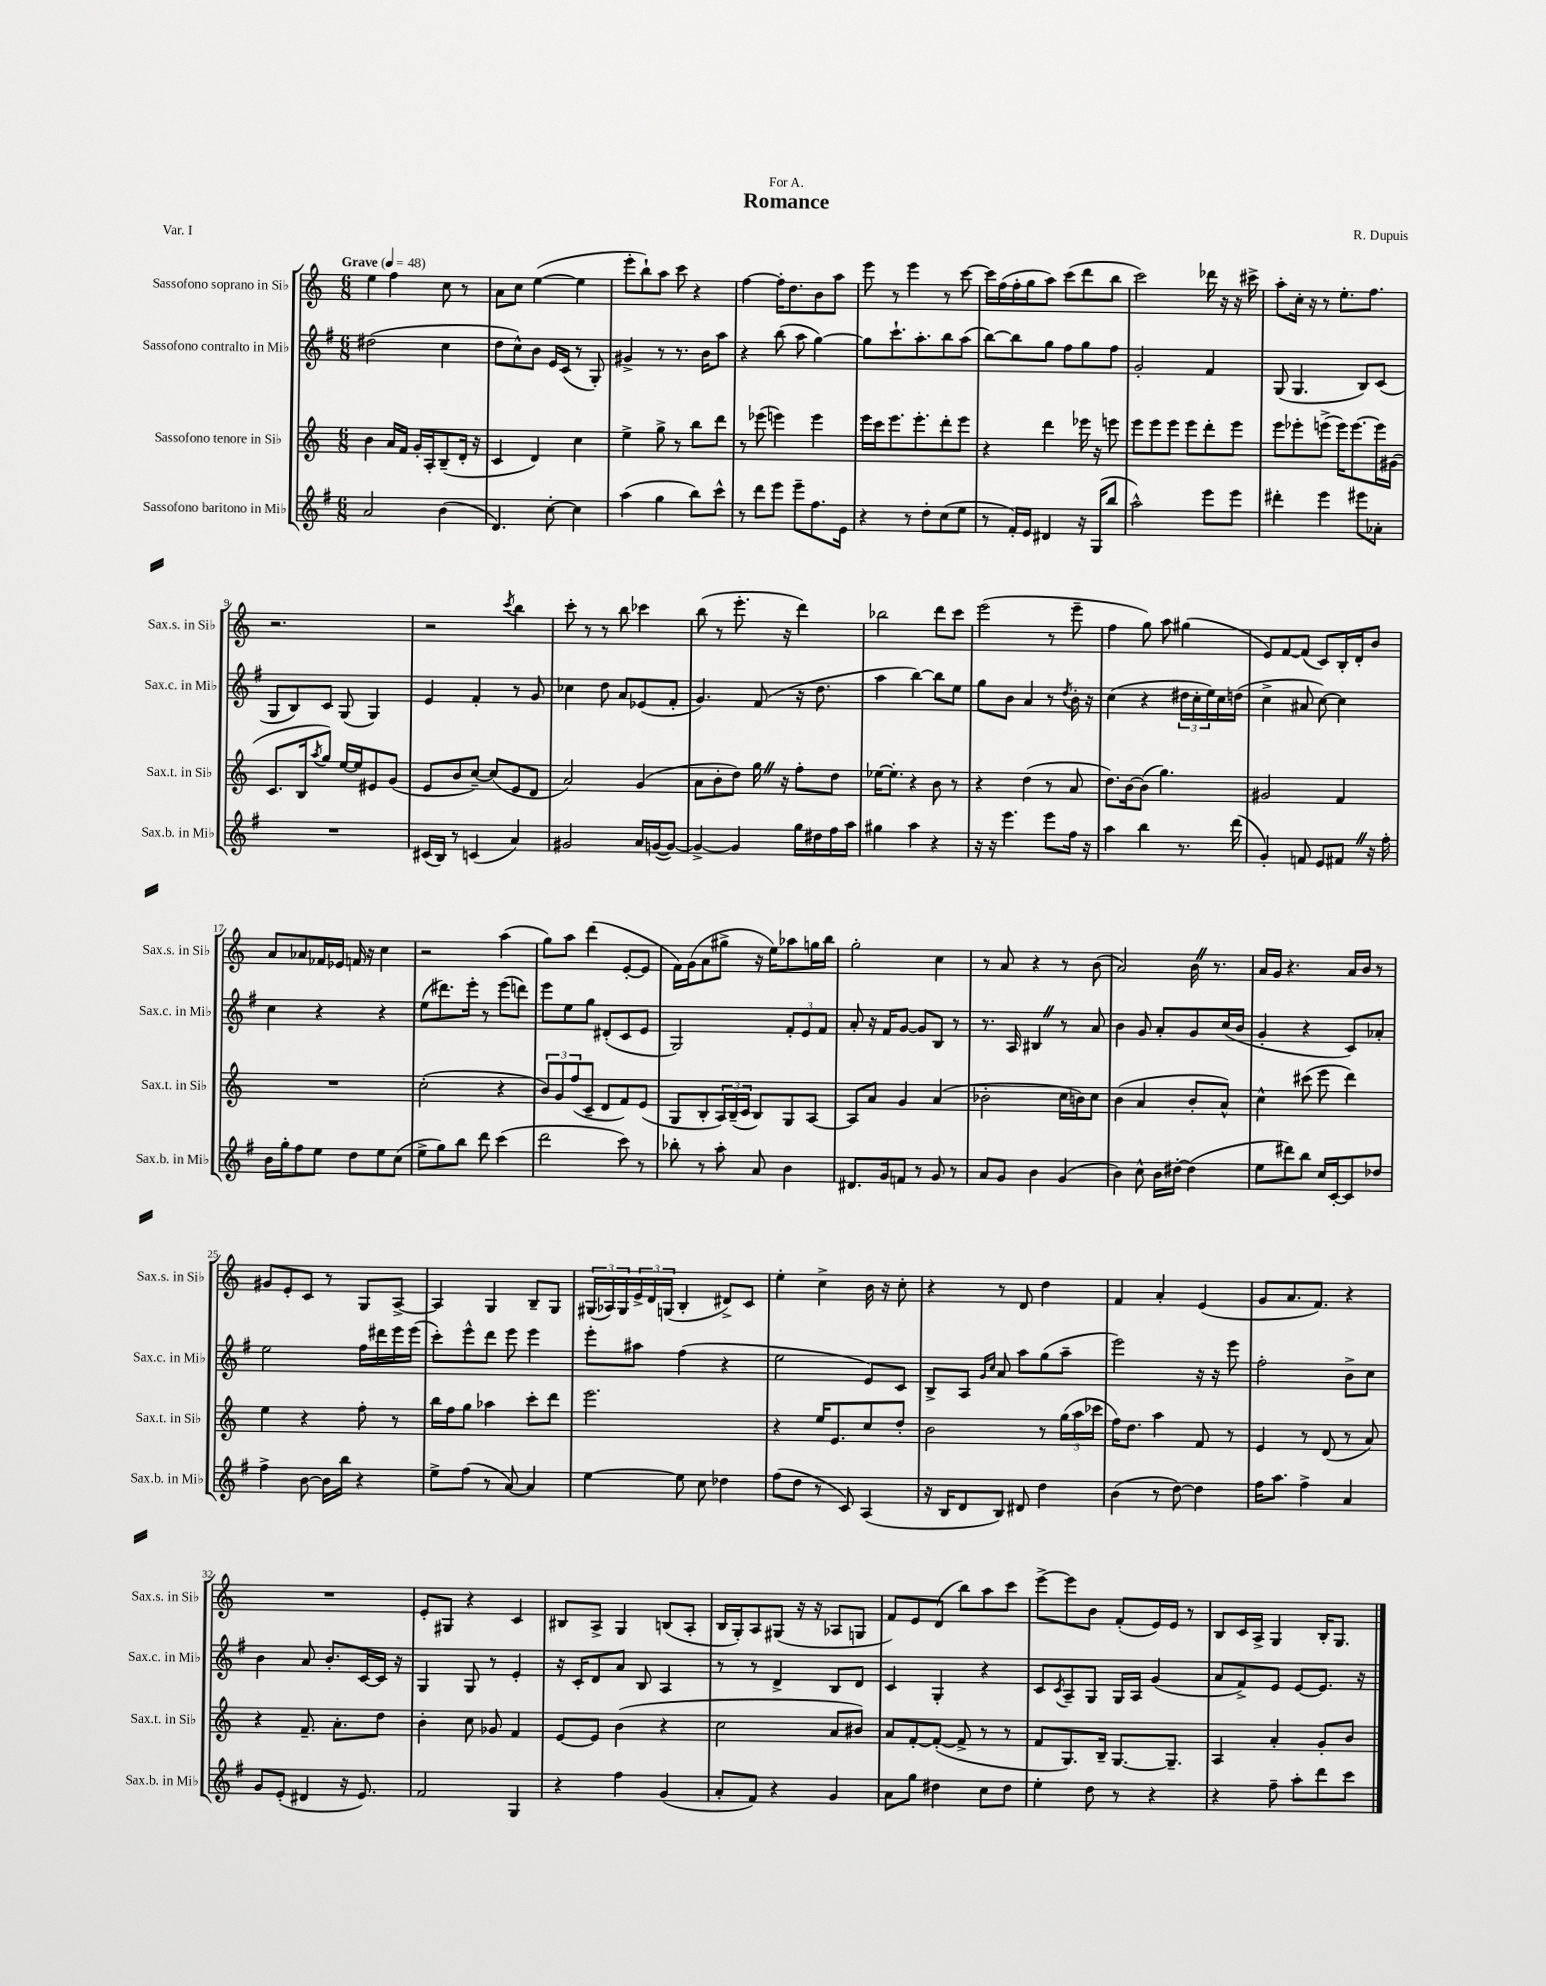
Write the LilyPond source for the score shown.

\header { title = "Romance" composer = "R. Dupuis" dedication = "For A." piece = "Var. I" }
<<
\new StaffGroup <<
\new Staff = "s0" \with { instrumentName = "Sassofono soprano in Sib" shortInstrumentName = "Sax.s. in Sib" } {
    \clef treble \key c \major \numericTimeSignature \time 6/8 \tempo "Grave" 4 = 48
    e''4 f''4 c''8 r8 |
    a'8 c''8 e''4~( e''4 |
    e'''8-. b''8-!) a''8 c'''8 r4 |
    f''4~ f''16-. d''8. b'8 a''8 |
    e'''8 r8 e'''4 r8 c'''8~ |
    c'''16 f''16( f''16-. g''16 a''8) c'''8( d'''8 b''8 |
    c'''2) des'''16 r16 r16 cis'''16-> |
    a''8-. c''16-. r16 r8 e''8.-. f''8. |
    r2. |
    r2 \acciaccatura { c'''8 } b''4 |
    c'''8-. r8 r8 b''8 ces'''4 |
    b''8( r8 e'''8.-. r16 d'''4) |
    bes''2 d'''8 c'''8 |
    e'''2( r8 e'''8-- |
    f''4 g''8) a''8 gis''4( |
    e'8) f'8~ f'8( c'8) b16-. d'16-. b'8 |
    a'8 aes'8 fes'16 ees'16 f'16 r16 c''4 |
    r2 a''4( |
    g''8) a''8 d'''4( e'8~-. e'8 |
    f'16) g'16( a'8 gis''8-> r16 e''16) aes''8 g''16 b''16 |
    g''2-. c''4 |
    r8 a'8 r4 r8 b'8( |
    a'2) b'16 \once \override BreathingSign.text = \markup { \musicglyph "scripts.caesura.straight" } \breathe r8. |
    a'16 g'16 r4. a'16 b'16 r8 |
    gis'8 e'8-. c'8 r8 g8 a8~-> |
    a4 g4 b8-- g8 |
    \tuplet 3/2 { gis16( aes16) gis16 } \tuplet 3/2 { e'16-> d'16 g16( } b4-. dis'8->) c'8 |
    e''4-. c''4-> b'16 r16 c''8-. |
    r4 r8 d'8 d''4 |
    f'4 a'4-. e'4( |
    g'8 a'8. f'8.) r4 |
    R2. |
    e'8-. gis8 r4 c'4 |
    bis8 a8-> g4 b8( a8-. |
    b16 g16-.) a8 gis8( r16 r16 aes8 g8 |
    f'8) e'8 d'8( b''8) a''8 c'''8 |
    e'''8~-> e'''8 b'8 f'8-.( e'16) e'16 r8 |
    b8 c'16 a16-> g4 b16-. g8. \bar "|." |
}
\new Staff = "s1" \with { instrumentName = "Sassofono contralto in Mib" shortInstrumentName = "Sax.c. in Mib" } {
    \clef treble \key g \major \numericTimeSignature \time 6/8
    dis''2( c''4 |
    d''8 c''8-^) b'8 e'16 c'16( r8 g8-.) |
    gis'4-> r8 r8. b'16 a''8 |
    r4 b''8( a''8 g''4~) |
    g''8 c'''8.-! a''8.-. b''8 a''8( |
    b''8~) b''8 g''8 fis''8 g''8 fis''8 |
    g'2-. fis'4 |
    g8( g4. b8) c'8( |
    g8 b8) c'8 g8( g4) |
    e'4 fis'4-. r8 g'8 |
    ces''4 d''8 a'8 ees'8( fis'8-. |
    g'4.) fis'8( r16 d''8. |
    a''4 b''4~) b''8 e''8 |
    g''8 b'8 a'4 r8 \acciaccatura { d''8 } b'16-. r16 |
    c''4( r4 \tuplet 3/2 { dis''16 c''16-. e''16) } c''16 d''16( |
    c''4-> ais'8 c''8~) c''4 |
    c''4 r4 r4 |
    e''8( dis'''8.) e'''16-. r8 e'''8( d'''8) |
    e'''8 e''8 g''8 dis'8-.( c'8 e'8 |
    g2) \tuplet 3/2 { fis'8-. e'8 fis'8 } |
    a'8-. r16 fis'16 g'8~ g'8 b8 r8 |
    r8. a16 bis4 \once \override BreathingSign.text = \markup { \musicglyph "scripts.caesura.straight" } \breathe r8 a'8 |
    b'4 g'8 a'8-. g'8 c''16( b'16 |
    g'4-. r4 c'8) aes'8-. |
    e''2 fis''16 dis'''16 e'''16 e'''16( |
    c'''8-.) e'''8-^ d'''8 e'''8 e'''4 |
    e'''8-. ais''8 fis''4( r4 |
    e''2 e'8) c'8 |
    b8-> a8 \grace { g'16 c''16 } a'8 a''8 g''8( a''8-- |
    e'''2) r16 r16 e'''8 |
    fis''2-. b'8-> c''8 |
    b'4 a'8 b'8.-. c'16~ c'16 r16 |
    g4 g8 r8 e'4-. |
    r16 c'16-. d'8 a'8 b8 a4 |
    r8 r8 d'4-> b8 d'8 |
    c'4 g4-. r4 |
    c'8 \acciaccatura { c'8 } a8-- g8 g16 a16 g'4( |
    a'8 fis'8->) e'8 e'8~ e'8. r16 \bar "|." |
}
\new Staff = "s2" \with { instrumentName = "Sassofono tenore in Sib" shortInstrumentName = "Sax.t. in Sib" } {
    \clef treble \key c \major \numericTimeSignature \time 6/8
    b'4 a'16 f'16 g'16-. a16-. b8--( d'16-. r16 |
    c'4 d'4) c''4 |
    e''4-> g''8-> r8 b''8 d'''8 |
    r8 ees'''8( e'''4) e'''4 |
    e'''16 c'''16 e'''8. e'''8.-. d'''8-. e'''8 |
    r4 d'''4 ees'''16 r16 e'''8 |
    e'''8 e'''8 e'''8 e'''8 d'''8-. e'''8 |
    e'''8 ees'''8-. e'''8->( e'''16) e'''8.~ e'''16 gis'16( |
    c'8. b16 \acciaccatura { a''8 } g''8) e''16~ e''16 eis'8 g'8( |
    e'8 b'8 c''8~--) c''8( e'8 d'8 |
    a'2) g'4( |
    a'8 b'8-. d''8) g''16 \once \override BreathingSign.text = \markup { \musicglyph "scripts.caesura.straight" } \breathe r16 f''8-. d''8 |
    ees''16~ ees''8.-. r4 b'8 r8 |
    r4 d''4( r8 a'8 |
    d''8.) b'16~ b'8( g''4.) |
    gis'2 f'4 |
    R2. |
    c''2-.( r4 |
    \tuplet 3/2 { b'8) g'8 f''8( } c'8-- d'8 f'8) e'8( |
    g8 b8-. \tuplet 3/2 { a16) b16--( c'16 } b8) g8 a8~ |
    a8 a'8 g'4 a'4( |
    bes'2-. c''16 b'16) c''8 |
    b'4( a'4 b'8-. a'8-^) |
    c''4-^ cis'''8( e'''8 d'''4) |
    e''4 r4 f''8-. r8 |
    b''16 f''16 g''8 aes''4 c'''8-. d'''8 |
    e'''2. |
    r4 e''16 e'8. c''8 d''8-. |
    b'2 r8 \tuplet 3/2 { g''16( a''16 ces'''16 } |
    f''16) d''8. a''4 f'8 r8 |
    e'4 r8 d'8( r8 a'8) |
    r4 f'8.-- a'8.-. d''8 |
    b'4-. c''8 ges'8 f'4 |
    e'8~ e'8 b'4( r4 |
    c''2 a'8 bis'8) |
    a'8 f'8~-. f'8~-.( f'8-> r8 r8 |
    f'8 g8.) b16-- g8.~ g8.-- |
    a4 a'4-. g'8-. b'8 \bar "|." |
}
\new Staff = "s3" \with { instrumentName = "Sassofono baritono in Mib" shortInstrumentName = "Sax.b. in Mib" } {
    \clef treble \key g \major \numericTimeSignature \time 6/8
    a'2 b'4( |
    d'4.) c''8~-. c''4 |
    a''4( g''4 b''8) c'''8-^ |
    r8 d'''8 e'''8 e'''8-- fis''8. e'16 |
    r4 r8 d''8-. c''8( e''8 |
    r8 fis'16-.) e'16 dis'4 r16 g16( b''8 |
    a''2-^) e'''8 e'''8 |
    dis'''4-. e'''4 eis'''8 aes'8-. |
    R2. |
    cis'16( b16) r8 c'4( a'4) |
    gis'2 a'16 g'16~( g'8~) |
    g'4~-> g'4 g''16 dis''16 fis''16 a''16 |
    gis''4 a''4 r4 |
    r16 r16 e'''4. e'''8 fis''16 r16 |
    a''4 b''4 r8. d'''16( |
    g'4-.) f'8 e'8 fis'8 \once \override BreathingSign.text = \markup { \musicglyph "scripts.caesura.straight" } \breathe r16 fis''16-. |
    b'16 g''16-. fis''8 e''8 d''8 e''8 c''8( |
    e''8-> g''8) b''8 d'''8 c'''4( |
    d'''2 c'''8) r8 |
    bes''8-. r8 a''8-. a'8 b'4 |
    dis'8. g'16 f'8 r8 g'8 r8 |
    a'8 g'8 b'4 g'4( |
    b'4) c''8-^ b'16 dis''16~-. dis''4( |
    e''8 dis'''8) b''8 c''16 c'16~-. c'8 des''8 |
    fis''4-> b'8~ b'16 b''16 r4 |
    e''8-> fis''8( r8 a'8~) a'4 |
    e''4~ e''8 c''8 des''4 |
    fis''8( d''8 r8 c'8) a4( |
    r16 b16 d'8 b8) dis'8 d''4 |
    b'4( r8 d''8~) d''4 |
    fis''16 a''8. fis''4-> a'4 |
    g'8 e'8-.( dis'4 r16 e'8.) |
    fis'2 g4 |
    r4 fis''4 g'4( |
    a'8-. fis'8) r4 g'4 |
    a'8 g''8 dis''4 c''8 dis''8 |
    e''4-. d''8 r8 r4 |
    r4 fis''8-- a''8-. d'''8 c'''8 \bar "|." |
}
>>
>>
